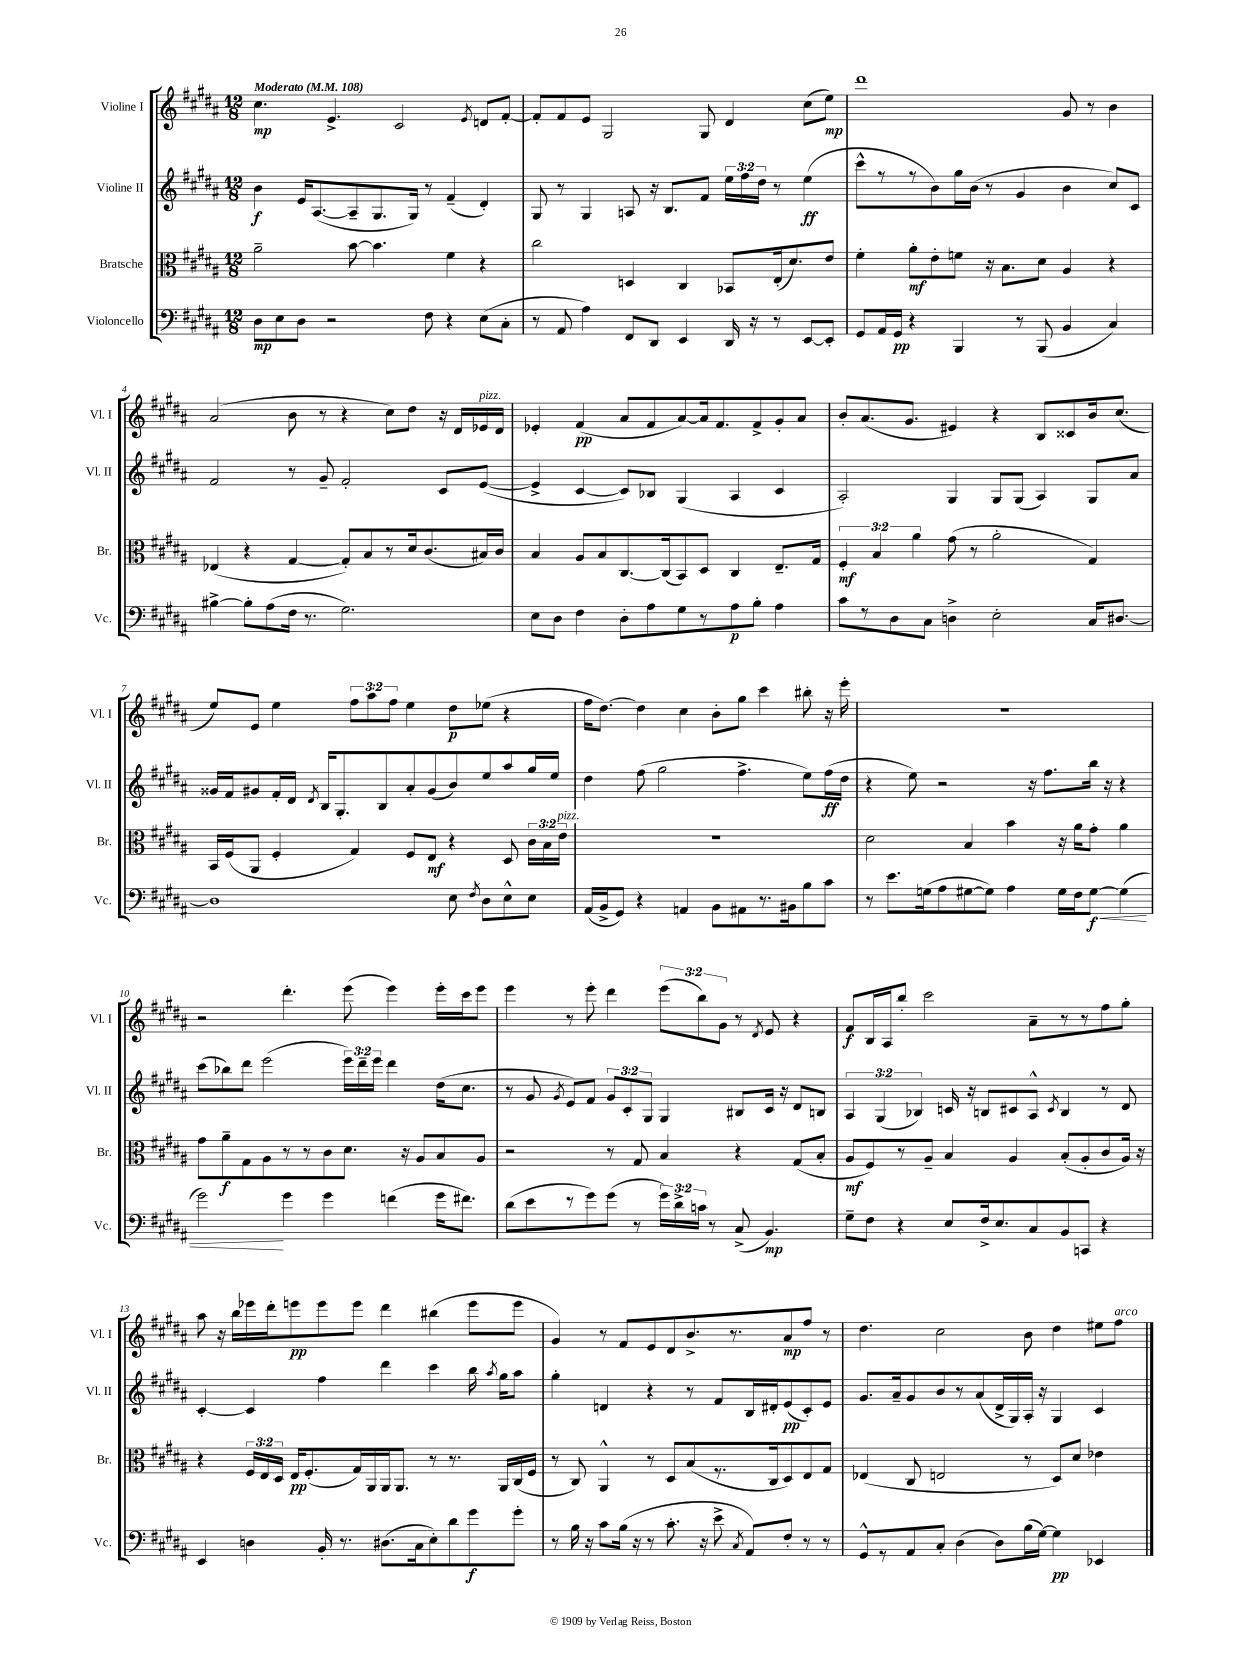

**kern	**kern	**kern	**kern
*staff4	*staff3	*staff2	*staff1
*clefF4	*clefC3	*clefG2	*clefG2
*k[f#c#g#d#a#]	*k[f#c#g#d#a#]	*k[f#c#g#d#a#]	*k[f#c#g#d#a#]
*M12/8	*M12/8	*M12/8	*M12/8
*MM108	*MM108	*MM108	*MM108
8D#\L	2a#~\	4b\	4.cc#\
8E\	.	.	.
8D#\J	.	16e/LK	.
.	.	([8.A#/	.
2r	.	.	4.e^/
.	[8b\	8A#~/]	.
.	4.b\]	8.G#/	.
.	.	.	2c#/
.	.	16G#/Jk)	.
8F#\	.	8r	.
4r	4f#\	(4f#~/	.
.	.	.	8qe/
(8E\L	4r	4d#'/)	8d/L
8C#'\J	.	.	[8f#'/J
=	=	=	=
8r	2cc#\	8G#/	8f#'/]L
8AA#/	.	8r	8f#/
4A#\)	.	4G#/	8e/J
.	.	.	2G#/
8FF#/L	4D/	8A/	.
8DD#/J	.	16r	.
.	.	8.B/L	.
4EE/	4C#/	.	.
.	.	8f#/J	8G#/
16DD#/	8BB-/L	24ee\LL	4d#/
.	.	24ff#\	.
16r	.	.	.
.	.	24dd#\JJ	.
8r	(16E'/k	8r	.
.	8.d#/)	.	.
[8EE/L	.	(4ee\	(8cc#\L
8EE'/]J	8e/J	.	8ee\J)
=	=	=	=
8GG#/L	4f#'\	8ccc#^^\L	1ddd#
16AA#/L	.	8r	.
16GG#/JJ	.	.	.
4r	8a#'\L	8r	.
.	8e'\	8b\)	.
4BBB/	8f\J	16gg#\L	.
.	.	(16b\JJ	.
.	16r	8r	.
.	8.B\L	.	.
8r	.	4g#/	.
(8BBB/	8d#\J	.	.
4BB/	4A#/	4b\	8g#/
.	.	.	8r
4C#/)	4r	8cc#/L)	4b\
.	.	8c#/J	.
=	=	=	=
[4B#^\	(4E-/	2f#/	(2a#/
8B#'\]L	4r	.	.
(8A#\	.	.	.
16F#\Jk	[4G#/	8r	8b\
8.r	.	.	.
.	.	8g#~/	8r
2.G#\)	8G#'/]L)	2f#'/	4r
.	8B/	.	.
.	8r	.	8cc#\L)
.	16d#/k	.	8dd#\J
.	(8.c#/	.	.
.	.	8c#/L	16r
.	.	.	16d#/LL
.	16B#/L)	([8e/J	16e-/
.	16c#/JJ	.	16d#/JJ
=	=	=	=
8E\L	4B/	4e^/]	4e-'/
8D#\J	.	.	.
4F#\	8A#/L	[4c#/	(4f#/
.	8B/	.	.
8D#'\L	[8.C#/	8c#/]L)	8a#/L
8A#\	.	8B-/J	8f#/
.	(16C#/]k	.	.
8G#\	8BB/)	(4G#/	[8a#/)
8r	8D#/J	.	16a#/]k
.	.	.	8.f#/
8A#\	4C#/	4A#/	.
8B'\J	.	.	8f#^/
4A#\	8.E~/L	4c#/	8g#'/
.	.	.	8a#/J
.	16G#/Jk	.	.
=	=	=	=
8c#\L	6F#'/	2A#'/)	8b'/L
8r	.	.	(8.a#/
.	6B/	.	.
8D#\	.	.	.
.	.	.	8.g#/J
.	6a#\	.	.
8C#\J	.	.	.
4D^\	(8g#\	4G#/	4e#/)
.	8r	.	.
2E'\	2a#'\	8G#/L	4r
.	.	(8G#/J	.
.	.	4A#/)	8B/L
.	.	.	8c##/
16C#/LK	4G#/)	8G#/L	16b/k
[8.D#/J	.	.	(8.cc#/J
.	.	8a#/J	.
=	=	=	=
1D#]	16BB/LL	16g##/LL	8ee/L)
.	(16F#/J	16f#/J	.
.	8AA#/J	8g#/	8e/J
.	4F#'/	16f#'/L	4ee\
.	.	16d#/JJ	.
.	.	8qd#/	.
.	.	16B/LK	.
.	.	8.G#'/	.
.	4G#/)	.	12ff#\L
.	.	.	12aa#\
.	.	8B/	.
.	.	.	12ff#\J
.	8F#/L	8a#'/	4ee\
.	8E/J	(8g#/	.
8E\	4r	8b/)	8dd#\L
8qF#/	.	.	.
8D#\L	.	8ee/	(8ee-\J
8E^^\	8D#/	8aa#/	4r
8E\J	24c#\LL	16gg#/L	.
.	24B\	.	.
.	.	16ee/JJ	.
.	24e\JJ	.	.
=	=	=	=
(16AA#/LL	1.r	4dd#\	16ff#\LK
16BB^/J	.	.	[8.dd#\J)
8GG#/J)	.	.	.
4r	.	(8ff#\	4dd#\]
.	.	2gg#\	.
4AA/	.	.	4cc#\
8BB\L	.	.	8b'\L
8AA#\	.	4.ff#^\	8gg#\J
8.r	.	.	4ccc#\
16BB#\k	.	.	.
8B\	.	8ee\L)	8bb#'\
8c#\J	.	(16ff#\L	16r
.	.	16dd#\JJ	16eee'\
=	=	=	=
8r	2d#\	4r	1.r
8.e\L	.	.	.
.	.	8ee\)	.
(16G\k	.	.	.
8A#\	.	2r	.
[8G#\	4B/	.	.
8G#\]J)	.	.	.
4A#\	4b\	.	.
.	.	16r	.
.	.	8.ff#\L	.
16G#\LL	16r	.	.
16F#\J	16a#\LK	.	.
[8G#\J	8g#'\J	16bb\Jk	.
.	.	16r	.
(4G#\]	4a#\	4r	.
=	=	=	=
2g#\)	8g#\L	(8ccc#\L	2r
.	8a#~\	8bb-\)	.
.	8G#\	8ddd#\J	.
.	8A#\	(2eee\	.
4g#\	8r	.	4.ddd#'\
.	8r	.	.
4g#\	8c#\	.	.
.	8.d#\J	24eee\LL)	(8eee\
.	.	24ddd#~\	.
.	.	24eee\JJ	.
(4f\	.	4ddd#\	4eee\)
.	16r	.	.
.	8A#/L	.	.
16g#\LK	8B/	(16dd#\LK	16eee'\LL
8.f#\J)	.	8.cc#\J	16ccc#\J
.	8A#/J	.	8eee\J
=	=	=	=
(8d#\L	2r	8r	4eee\
8e\	.	8g#/	.
.	.	8qg#/	.
8r	.	8e/L)	8r
8g#\)	.	8f#/J	8eee'\
(8g#\J	8r	12g#/L	4ddd#\
.	.	12c#'/	.
8r	8G#/	.	.
.	.	12G#/J	.
24g#\LL)	4B/	4G#/	(12eee\L
24d#^\	.	.	.
24c\JJ	.	.	12bb\)
8r	.	.	.
.	.	.	12g#\J
(8C#^/	4r	8B#/L	8r
.	.	.	8qd#/
4.BB/)	.	16c#/Jk	8e/
.	.	16r	.
.	(8G#/L	8d#/L	4r
.	8B'/J	8B/J	.
=	=	=	=
8G#~\L	8A#/L	6A#/	8f#/L
8F#\J	8F#/)	.	16B/L
.	.	(6G#/	.
.	.	.	16A#/J
4r	8r	.	8bb'/J
.	.	6B-/)	.
.	8A#~/J	.	2ccc#\
8E/L	4B/	16c/	.
.	.	16r	.
16F#^/k	.	8B/L	.
8.E/	.	.	.
.	4A#/	8c#/	.
8C#/	.	8A#^^/J	8a#~\L
.	.	8qc#/	.
8BB/	(8B'/L	4B/	8r
8CC/J	8A#'/	.	8r
4r	8c#/	8r	8ff#\
.	16A#/Jk)	8d#/	8gg#'\J
.	16r	.	.
=	=	=	=
4EE/	4r	[4c#'/	8aa#\
.	.	.	16r
.	.	.	16bb\LL
4D\	24F#/LL	4c#/]	16eee-\
.	24E/	.	.
.	.	.	16ddd#'\J
.	24D#/JJ	.	.
.	16E/LK	.	8eee\
.	(8.F#'/	.	.
16BB'/	.	4ff#\	8eee\
8.r	.	.	.
.	16G#/L)	.	8eee\J
.	16AA#/	.	.
(8.D#\L	16AA#/J	4ddd#\	4ddd#\
.	8.AA#/J	.	.
16C#\k	.	.	.
8E'\)	8r	4ccc#\	(4bb#\
8d#\	8.r	.	.
8g#\	.	16bb\	8eee\L
.	.	8qaa#/	.
.	16AA#/LL	16gg#\LK	.
8g#'\J	(16C#/	8aa#\J	8eee\J
.	16F#/JJ	.	.
=	=	=	=
8r	8r	4gg#'\	4g#/)
16B\	8C#/)	.	.
16r	.	.	.
8c#\L	4AA#^^/	4d/	8r
(16B\Jk	.	.	8f#/L
16r	.	.	.
8r	8r	4r	8e/
8.c#'\	8D#/L	.	8d#/
.	(8B/	8r	8.b^/
16r	.	.	.
8e^\	8.r	8f#/L	.
.	.	.	8.r
8qC#/	.	.	.
8AA#/L)	.	16B/L	.
.	16C#/k	16d#'/J	.
8F#'/J	8D#/)	(8e/	8a#/
8r	8E/	8c#'/)	8ff#/J
8r	8G#/J	8e/J	8r
=	=	=	=
8GG#^^/L	(4E-/	8.g#/L	4.dd#\
8r	.	.	.
.	.	16a#~/k	.
8AA#/	8C#/	8g#/	.
8C#'/J	2E/	8b/	2cc#\
(4D#\	.	8r	.
.	.	(8a#/	.
8D#\L)	.	16d#^/L	.
.	.	16G#/)	.
(16B\L	8r	16A#'/JJ	8b\
[16G#\JJ)	.	16r	.
4G#\]	8D#/L)	4G#/	4dd#\
.	8d#/J	.	.
4EE-/	4e-\	4c#/	8ee#\L
.	.	.	8ff#\J
==	==	==	==
*-	*-	*-	*-
